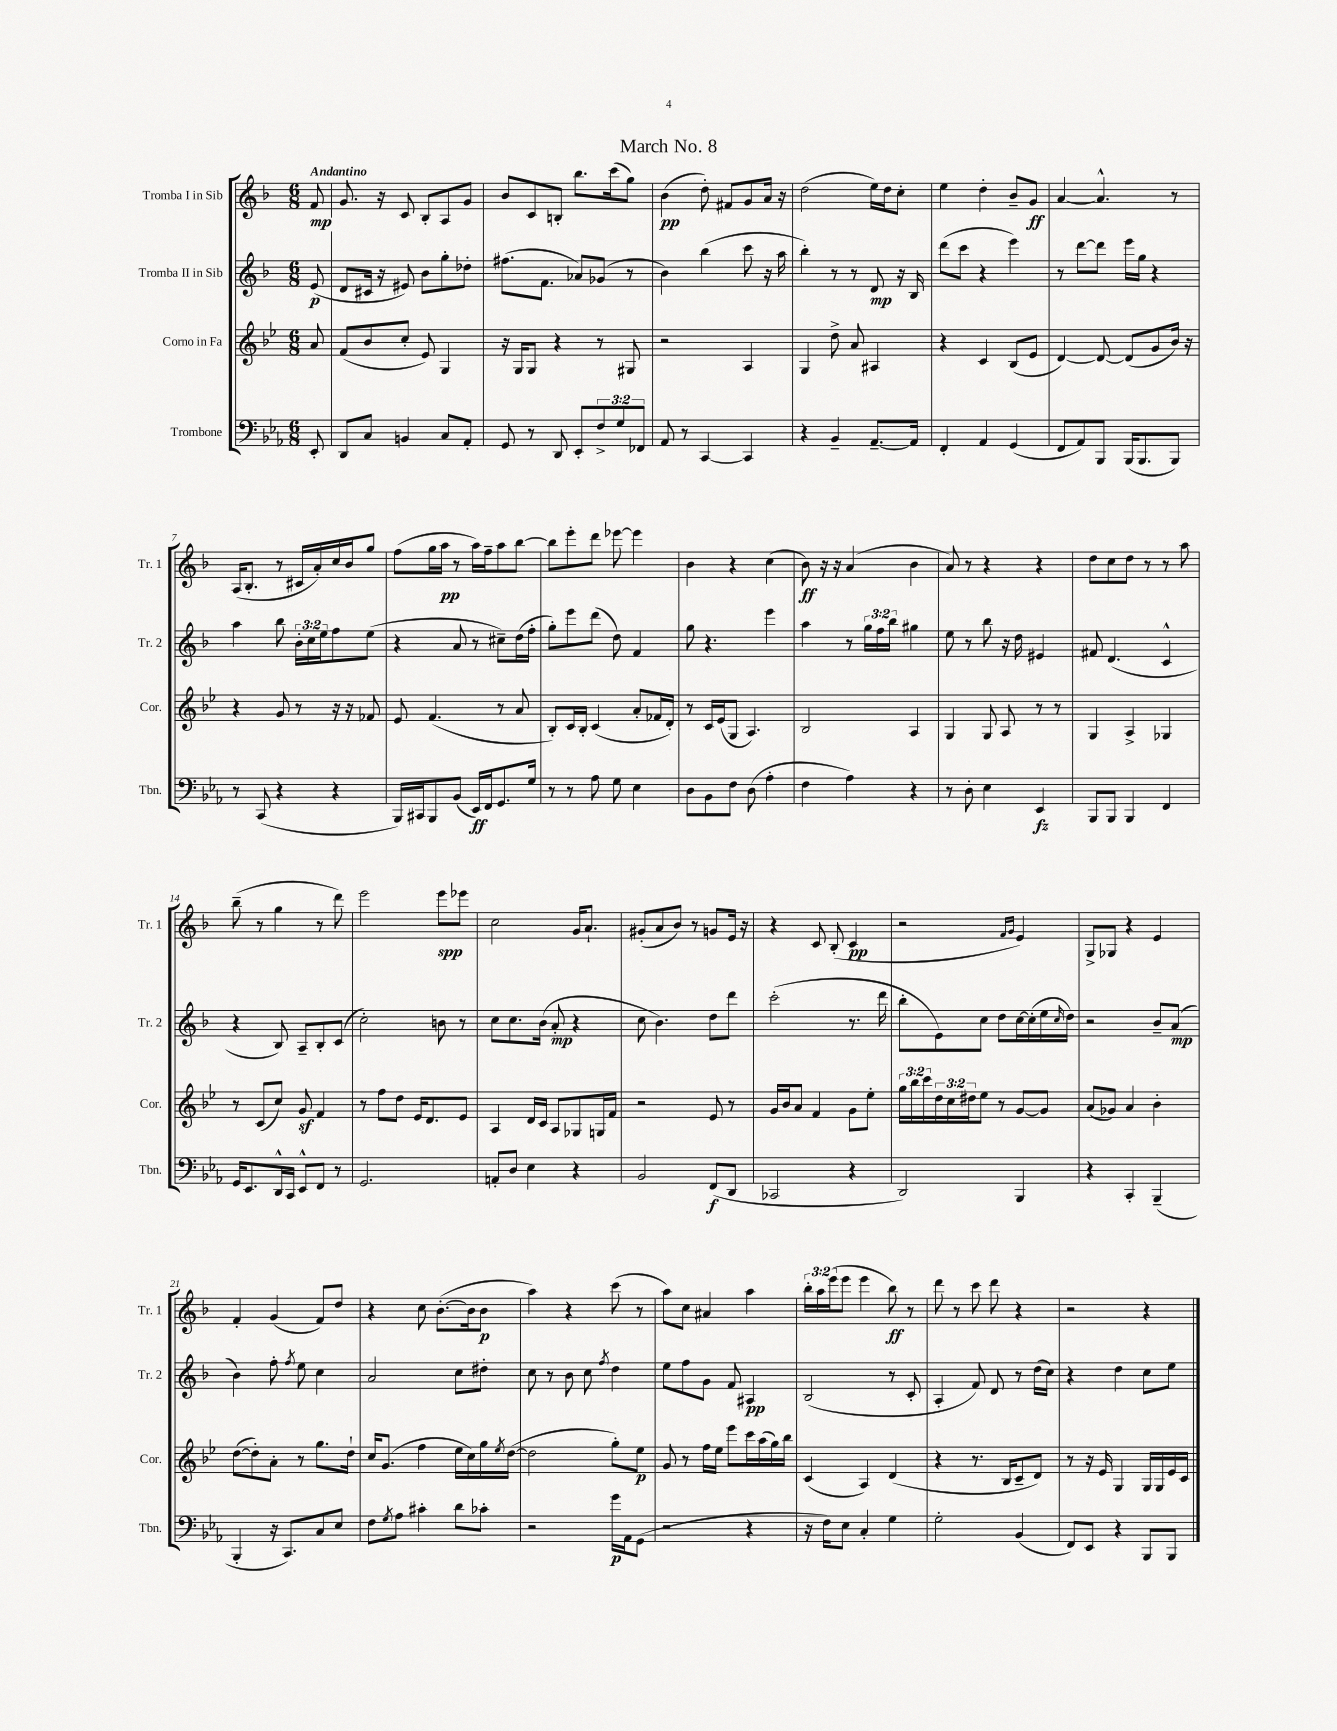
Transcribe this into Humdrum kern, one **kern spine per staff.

**kern	**kern	**kern	**kern
*staff4	*staff3	*staff2	*staff1
*clefF4	*clefG2	*clefG2	*clefG2
*k[b-e-a-]	*k[b-e-]	*k[b-]	*k[b-]
*M6/8	*M6/8	*M6/8	*M6/8
8EE-'/	8a/	(8e/	8f/
=	=	=	=
8DD/L	(8f/L	8d/L	8.g/
8C/J	8b-/	16c#/Jk	.
.	.	16r	16r
4BB/	8cc'/J	8e#/)	8c/
.	8e-/)	8b-\L	8B-'/L
8C/L	4G/	8gg'\	8A/
8AA-'/J	.	8dd-'\J	8g/J
=	=	=	=
8GG/	16r	(8.ff#\L	8b-/L
.	16G/LK	.	.
8r	8G/J	.	8c/
.	.	8.f\J	.
8DD/	4r	.	8B'/J
8EE-'/L	.	8a-/L)	8.bb-\L
12F^/	8r	(8g-/J	.
.	.	.	(16ccc\k
12G/	.	.	.
.	8G#/	8r	8gg\J)
12FF-/J	.	.	.
=	=	=	=
8AA-/	2r	4b-\)	(4b-\
8r	.	.	.
[4CC/	.	(4bb-\	8dd'\)
.	.	.	8f#/L
4CC/]	4A/	8ccc\	8g/
.	.	16r	16a/Jk
.	.	16aa\	16r
=	=	=	=
4r	4G/	4bb-'\)	(2dd\
4BB-~/	8dd^\	8r	.
.	8a/	8r	.
[8.AA-~/L	4A#/	8d/	16ee\LL)
.	.	.	16dd\J
.	.	16r	8cc'\J
16AA-/]Jk	.	16B-/	.
=	=	=	=
4FF'/	4r	(8ddd\L	4ee\
.	.	8ccc\J	.
4AA-/	4c/	4r	4dd'\
(4GG/	(8B-/L	4eee\)	8b-~/L
.	8e-/J	.	8g/J
=	=	=	=
8FF/L	[4d/)	8r	[4a/
8AA-/)	.	[8ddd\L	.
8BBB-/J	8d/_	8ddd\]J	4.a^^/]
(16BBB-/LK	(8d/]L	16eee\LL	.
8.BBB-/	.	16gg\JJ	.
.	8g/	4r	.
8BBB-/J)	16b-/Jk)	.	8r
.	16r	.	.
=	=	=	=
8r	4r	4aa\	(16A/LK
.	.	.	8.B-'/J
(8CC/	.	.	.
4r	8g/	8bb-\	8r
.	8r	24b-'\LL	16c#/LL
.	.	24cc\	.
.	.	.	16a'/)
.	.	24ee\J	.
4r	16r	8ff\	16cc/
.	16r	.	16b-/J
.	8f-/	(8ee\J	8gg/J
=	=	=	=
16BBB-/LL)	8e-/	4r	(8ff\L
16CC#/J	.	.	.
8BBB-/	(4.f/	.	16gg\L
.	.	.	16aa\JJ
(8BB-/J	.	8a/	8r
16EE-/LL)	.	8r	16aa\LL)
16FF/J	.	.	16ff~\J
8.GG/	8r	8cc#~\L)	8aa\
.	8a/	(16dd\L	[8bb-\J
16G/Jk	.	16ff'\JJ	.
=	=	=	=
8r	8B-'/L)	8gg'\L)	8bb-\]L
8r	16c/L	8eee\	8eee'\
.	16B-'/JJ	.	.
8A-\	(4c/	(8ddd\J	8ddd\J
8G\	.	8dd\)	[8eee-\
4E-\	8a'/L	4f/	4eee-\]
.	16f-/L	.	.
.	16d'/JJ)	.	.
=	=	=	=
8D\L	8r	8gg\	4b-\
8BB-\	16c/LL	4.r	.
.	(16e-/J	.	.
8F\J	8G/J	.	4r
(8D\	4.A/)	.	.
4A-'\	.	4eee\	(4cc\
=	=	=	=
4F\	2B-/	4aa\	8b-\)
.	.	.	16r
.	.	.	16r
4A-\)	.	8r	(4a/
.	.	24gg\LL	.
.	.	24ff\	.
.	.	24bb-\JJ	.
4r	4A/	4gg#\	4b-\
=	=	=	=
8r	4G/	8ee\	8a/)
8D'\	.	8r	8r
4E-\	8G/	8bb-\	4r
.	8A/	16r	.
.	.	16dd\	.
4EE-/	8r	4e#/	4r
.	8r	.	.
=	=	=	=
8BBB-/L	4G/	8f#/	8dd\L
8BBB-/J	.	(4.d/	8cc\
4BBB-/	4A^/	.	8dd\J
.	.	.	8r
4FF/	4G-/	4c^^/	8r
.	.	.	8aa\
=	=	=	=
16GG/LK	8r	4r	(8bb-~\
8.EE-/	.	.	.
.	(8c/L	.	8r
16DD^^/L	8cc/J)	8B-/)	4gg\
16CC/JJ	.	.	.
8EE-^^/L	8g/	8A~/L	.
8FF/J	4f/	8B-'/	8r
8r	.	(8c/J	8ddd\)
=	=	=	=
2.GG/	8r	2cc'\)	2eee\
.	8ff\L	.	.
.	8dd\J	.	.
.	16e-/LK	.	.
.	8.d/	.	.
.	.	8b\	8eee\L
.	8e-/J	8r	8eee-\J
=	=	=	=
8AA'/L	4A/	8cc\L	2cc\
8D/J	.	8.cc\	.
4E-\	16d/LL	.	.
.	16c/JJ	(16b-\Jk	.
.	8A/L	8a'/	.
4r	8G-/	4r	16g/LK
.	.	.	8.a`/J
.	16G/L	.	.
.	16f/JJ	.	.
=	=	=	=
2BB-/	2r	8cc\	(8g#'/L
.	.	4.b-\)	8a/
.	.	.	8b-/J)
.	.	.	8r
(8FF/L	8e-/	8dd\L	8g/L
8DD/J	8r	8ddd\J	16e/Jk
.	.	.	16r
=	=	=	=
2CC-/	16g/LL	(2ccc'\	4r
.	16b-/J	.	.
.	8a/J	.	.
.	4f/	.	8c/
.	.	.	(8B-'/
4r	8g\L	8.r	4c/
.	8ee-'\J	.	.
.	.	16ddd\	.
=	=	=	=
2DD/)	24gg\LL	8bb-'\L	2r
.	24bb-\	.	.
.	24ccc\	.	.
.	24dd\	8e\)	.
.	24cc\	.	.
.	24dd#\J	.	.
.	8ee-\J	8cc\J	.
.	8r	8dd\L	.
.	.	.	16qqf/LL
.	.	.	16qqg/JJ
4BBB-/	[8g/L	[16cc\L	4e/)
.	.	(16cc'\]	.
.	8g/]J	16ee\	.
.	.	16qqcc/	.
.	.	16dd\JJ)	.
=	=	=	=
4r	(8a/L	2r	8G^/L
.	8g-/J)	.	8G-/J
4CC'/	4a/	.	4r
(4BBB-~/	4b-'\	8b-~/L	4e/
.	.	(8a/J	.
=	=	=	=
4BBB-'/	([8dd\L	4b-\)	4f'/
.	8dd'\])	.	.
16r	8a'\J	8ff'\	(4g/
8.CC/L)	.	.	.
.	.	8qff/	.
.	8r	8ee\	.
8C/	8.gg\L	4cc\	8f/L)
8E-/J	.	.	8dd/J
.	16dd`\Jk	.	.
=	=	=	=
8F\L	16cc/LK	2a/	4r
.	(8.g/J	.	.
8qG/	.	.	.
8A-\J	.	.	.
4c#'\	4ff\	.	8cc\
.	.	.	([8.b-'\L
8d\L	16ee-\LL	8cc\L	.
.	16cc\)	.	16b-\]k
8c-'\J	16gg\	8dd#'\J	8b-\J
.	8qee-/	.	.
.	([16dd\JJ	.	.
=	=	=	=
2r	2dd\]	8cc\	4aa\)
.	.	8r	.
.	.	8b-\	4r
.	.	8cc\	.
.	.	8qff/	.
16g\LL	8gg'\L)	4dd\	(8ccc\
16AA-\J	.	.	.
(8GG\J	8ee-\J	.	8r
=	=	=	=
2r	8g/	8ee\L	8aa\L)
.	8r	8ff\	8cc\J
.	16ff\LL	8g\J	4a#/
.	16ee-\JJ	.	.
.	8eee-\L	8f/	.
4r	16ccc\L	4A#/	4aa\
.	(16aa\	.	.
.	16gg\)	.	.
.	16bb-\JJ	.	.
=	=	=	=
16r	(4c/	(2B-/	24bb-'\LL
.	.	.	24aa\
16F\LK)	.	.	.
.	.	.	(24eee\J
8E-\J	.	.	8eee\J
4C'/	4A/)	.	4eee\
4G\	(4d/	8r	8bb-\)
.	.	8c'/	8r
=	=	=	=
2G'\	4r	4A'/	8ddd\
.	.	.	8r
.	8.r	8f/)	8ccc\
.	.	8d/	8ddd\
.	16B-/LK	.	.
(4BB-/	8c~/	8r	4r
.	8d/J)	(16dd\LL	.
.	.	16cc\JJ)	.
=	=	=	=
8FF/L)	8r	4r	2r
8EE-/J	16r	.	.
.	16e-/	.	.
4r	4G/	4dd\	.
8BBB-/L	16G/LL	8cc\L	4r
.	16G/	.	.
8BBB-/J	16e-/	8ee\J	.
.	16c/JJ	.	.
==	==	==	==
*-	*-	*-	*-
